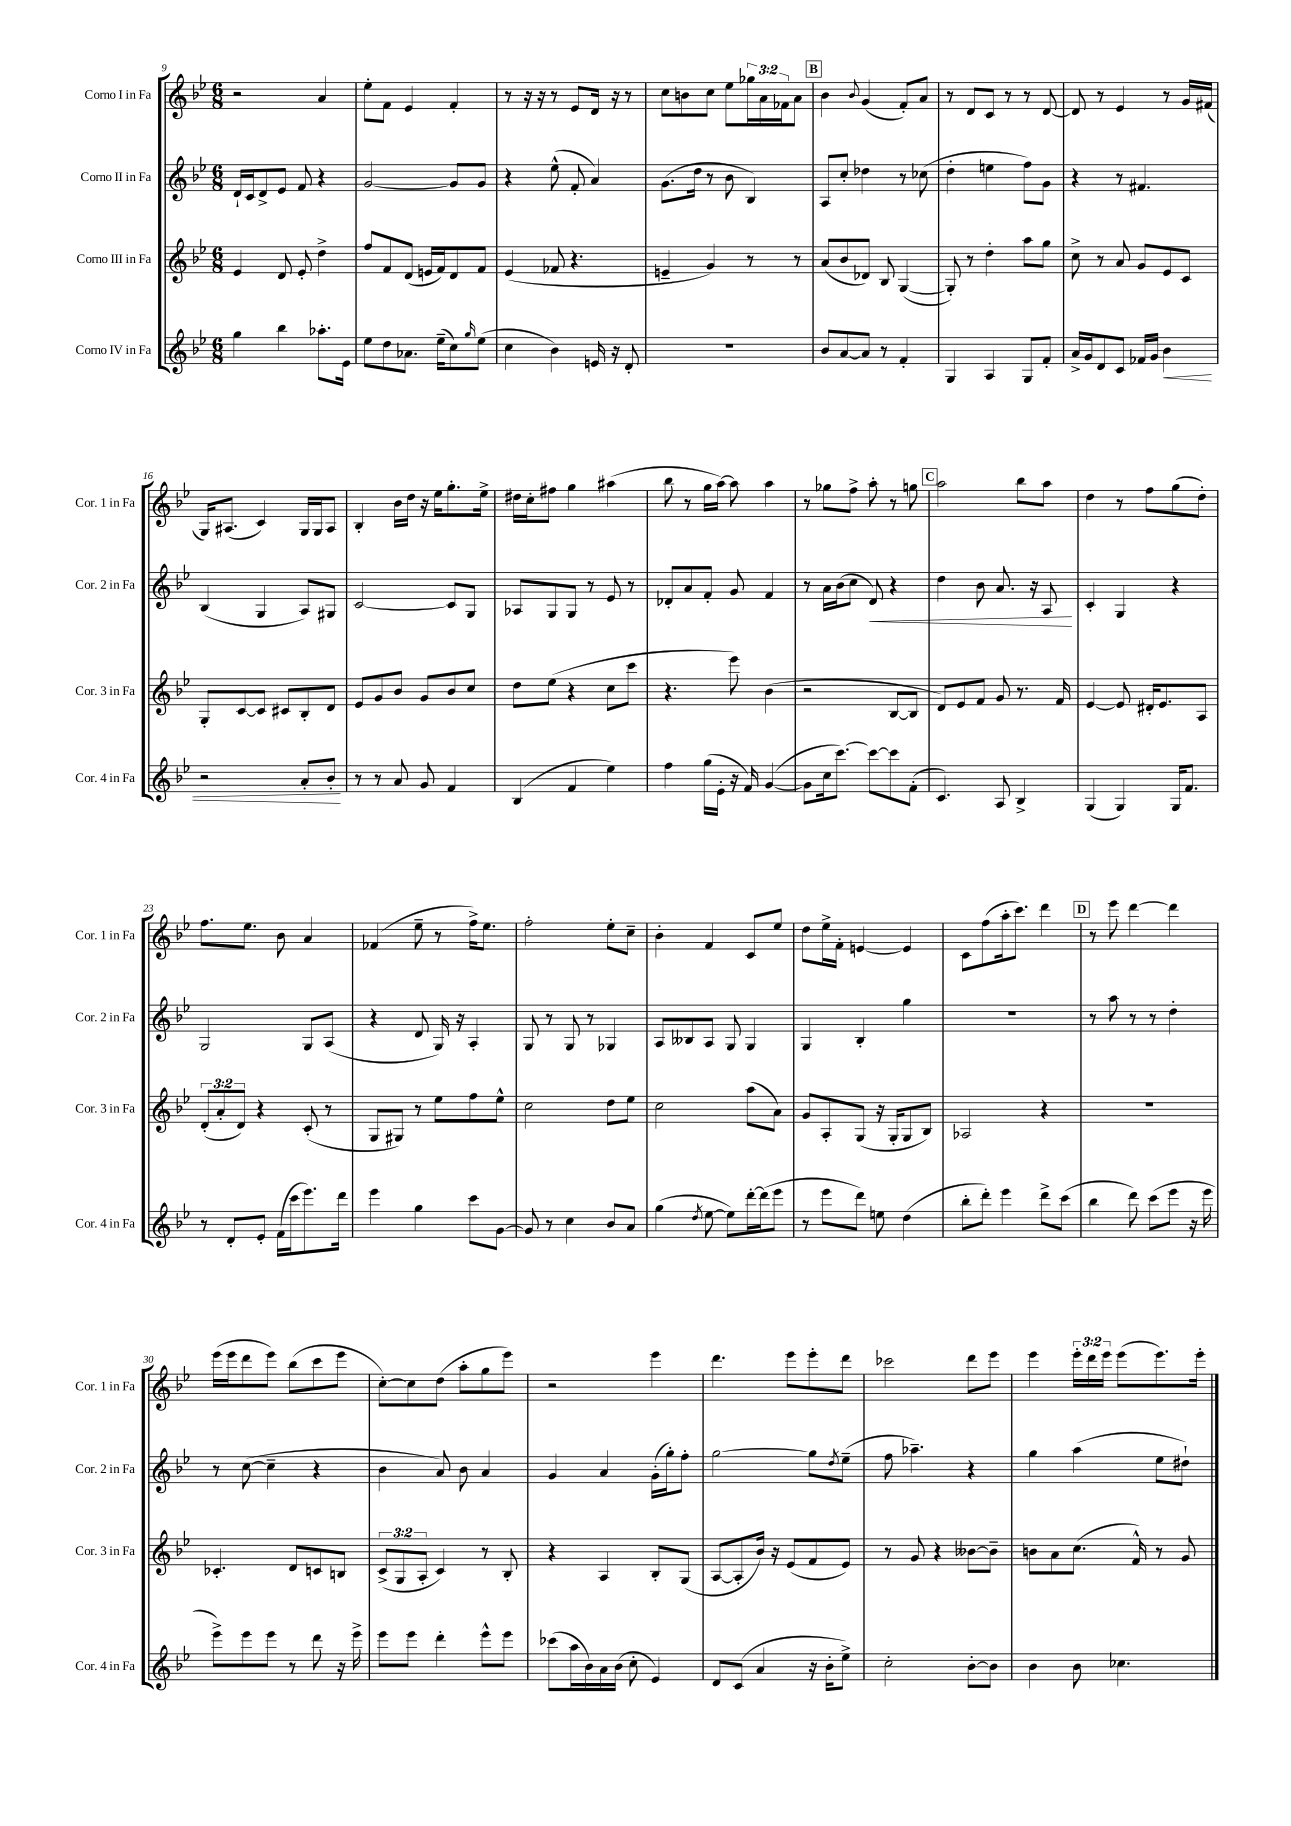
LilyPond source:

<<
\new StaffGroup <<
\new Staff = "s0" \with { instrumentName = "Corno I in Fa" shortInstrumentName = "Cor. 1 in Fa" } {
    \clef treble \key bes \major \numericTimeSignature \time 6/8 \override Staff.TupletNumber.text = #tuplet-number::calc-fraction-text
    r2 a'4 |
    ees''8-. f'8 ees'4 f'4-. |
    r8 r16 r16 r8 ees'8 d'16 r16 r8 |
    c''8 b'8 c''8 ees''8 \tuplet 3/2 { ges''16 a'16 fes'16 } a'8 |
    \mark \markup { \box "B" } bes'4 \appoggiatura { bes'8 } g'4( f'8-.) a'8 |
    r8 d'8 c'8 r8 r8 d'8~ |
    d'8 r8 ees'4 r8 g'16 fis'16( |
    g16) ais8.( c'4) g16 g16 ais8 |
    bes4-. bes'16 d''16 r16 ees''16 g''8.-. ees''16-> |
    dis''16 c''16-. fis''8 g''4 ais''4( |
    bes''8 r8 g''16 a''16~) a''8 a''4 |
    r8 ges''8 f''8-> a''8-. r8 g''8 |
    \mark \markup { \box "C" } a''2 bes''8 a''8 |
    d''4 r8 f''8 g''8( d''8-.) |
    f''8. ees''8. bes'8 a'4 |
    fes'4( ees''8-- r8 f''16->) ees''8. |
    f''2-. ees''8-. c''8-- |
    bes'4-. f'4 c'8 ees''8 |
    d''8 ees''16-> f'16-. e'4~ e'4 |
    c'8 f''8( a''16-. c'''8.) d'''4 |
    \mark \markup { \box "D" } r8 ees'''8 d'''4~ d'''4 |
    ees'''16( ees'''16 d'''8 ees'''8) bes''8( c'''8 ees'''8 |
    c''8~-.) c''8 d''8( a''8-. g''8 ees'''8) |
    r2 ees'''4 |
    d'''4. ees'''8 ees'''8-. d'''8 |
    ces'''2 d'''8 ees'''8 |
    ees'''4 \tuplet 3/2 { ees'''16-. d'''16 ees'''16 } ees'''8( ees'''8.) ees'''16-. \bar "|." |
}
\new Staff = "s1" \with { instrumentName = "Corno II in Fa" shortInstrumentName = "Cor. 2 in Fa" } {
    \clef treble \key bes \major \numericTimeSignature \time 6/8
    d'16-! c'16 d'8-> ees'8 f'8 r4 |
    g'2~ g'8 g'8 |
    r4 ees''8-^( f'8-. a'4) |
    g'8.( d''16 r8 bes'8 bes4) |
    \mark \markup { \box "B" } a8 c''8-. des''4 r8 ces''8( |
    d''4-. e''4 f''8) g'8 |
    r4 r8 fis'4. |
    bes4( g4 a8) gis8 |
    c'2~ c'8 g8 |
    aes8 g8 g8 r8 ees'8 r8 |
    des'8-. a'8 f'8-. g'8 f'4 |
    r8 a'16 bes'16( c''8 d'8\<) r4 |
    \mark \markup { \box "C" } d''4 bes'8 a'8. r16 a8\! |
    c'4-. g4 r4 |
    g2 g8 a8( |
    r4 d'8 g16) r16 a4-. |
    g8 r8 g8 r8 ges4 |
    a8 beses8 a8 g8 g4 |
    g4 bes4-. g''4 |
    R2. |
    \mark \markup { \box "D" } r8 a''8 r8 r8 d''4-. |
    r8 c''8~( c''4-- r4 |
    bes'4 a'8) bes'8 a'4 |
    g'4 a'4 g'16-.( g''16-.) f''8-. |
    g''2~ g''8 \acciaccatura { d''8 } ees''8--( |
    f''8 aes''4.--) r4 |
    g''4 a''4( ees''8 dis''8-!) \bar "|." |
}
\new Staff = "s2" \with { instrumentName = "Corno III in Fa" shortInstrumentName = "Cor. 3 in Fa" } {
    \clef treble \key bes \major \numericTimeSignature \time 6/8 \override Staff.TupletNumber.text = #tuplet-number::calc-fraction-text
    ees'4 d'8 ees'8-. d''4-> |
    f''8 f'8 d'8( e'16 f'16) d'8 f'8 |
    ees'4( fes'8 r4. |
    e'4-- g'4) r8 r8 |
    \mark \markup { \box "B" } a'8( bes'8 des'8) bes8 g4~( |
    g8-.) r8 d''4-. a''8 g''8 |
    c''8-> r8 a'8 g'8 ees'8 c'8 |
    g8-. c'8~ c'8 cis'8 bes8-. d'8 |
    ees'8 g'8 bes'8 g'8 bes'8 c''8 |
    d''8 ees''8( r4 c''8 c'''8 |
    r4. ees'''8) bes'4( |
    r2 bes8~ bes8 |
    \mark \markup { \box "C" } d'8) ees'8 f'8 g'8 r8. f'16 |
    ees'4~ ees'8 dis'16-. ees'8. a8 |
    \tuplet 3/2 { d'8-.( a'8-. d'8) } r4 c'8-.( r8 |
    g8 gis8) r8 ees''8 f''8 ees''8-^ |
    c''2 d''8 ees''8 |
    c''2 a''8( a'8) |
    g'8 a8-. g8( r16 g16-. g8 bes8) |
    aes2 r4 |
    \mark \markup { \box "D" } R2. |
    ces'4.-. d'8 c'8 b8 |
    \tuplet 3/2 { c'8->( g8 a8-. } c'4) r8 bes8-. |
    r4 a4 bes8-. g8( |
    a8~ a8-. bes'16) r16 ees'8( f'8 ees'8) |
    r8 g'8 r4 beses'8~ beses'8-- |
    b'8 a'8 c''8.( f'16-^) r8 g'8 \bar "|." |
}
\new Staff = "s3" \with { instrumentName = "Corno IV in Fa" shortInstrumentName = "Cor. 4 in Fa" } {
    \clef treble \key bes \major \numericTimeSignature \time 6/8
    g''4 bes''4 aes''8.-. ees'16 |
    ees''8 d''8 aes'8. ees''16--( c''8) \grace { g''16 } ees''8( |
    c''4 bes'4) e'16 r16 d'8-. |
    R2. |
    \mark \markup { \box "B" } bes'8 a'8~ a'8 r8 f'4-. |
    g4 a4 g8 f'8-. |
    a'16-> g'16 d'8 c'8 fes'16 g'16 bes'4\< |
    r2 a'8-. bes'8-.\! |
    r8 r8 a'8 g'8 f'4 |
    bes4( f'4 ees''4) |
    f''4 g''16( ees'16-. r16 f'16) g'4~( |
    g'8 c''16 c'''8.~) c'''8~ c'''8 f'8-.( |
    \mark \markup { \box "C" } c'4.) a8 bes4-> |
    g4( g4) g16 f'8. |
    r8 d'8-. ees'8-. f'16( c'''16 ees'''8.) d'''16 |
    ees'''4 g''4 c'''8 g'8~ |
    g'8 r8 c''4 bes'8 a'8 |
    g''4( \acciaccatura { d''8 } ees''8~ ees''8) d'''16~-. d'''16( ees'''8 |
    r8 ees'''8 d'''8) e''8 d''4( |
    bes''8-. d'''8-.) ees'''4 d'''8-> c'''8( |
    \mark \markup { \box "D" } bes''4 d'''8) c'''8( ees'''8 r16 ees'''16 |
    ees'''8->) ees'''8 ees'''8 r8 d'''8 r16 ees'''16-> |
    ees'''8 ees'''8 d'''4-. ees'''8-^ ees'''8 |
    ces'''8( a''16 bes'16) a'16 bes'16( c''8-. ees'4) |
    d'8 c'8( a'4 r16 bes'16-. ees''8->) |
    c''2-. bes'8~-. bes'8 |
    bes'4 bes'8 ces''4. \bar "|." |
}
>>
>>
\layout { \context { \Score currentBarNumber = #9 } }
